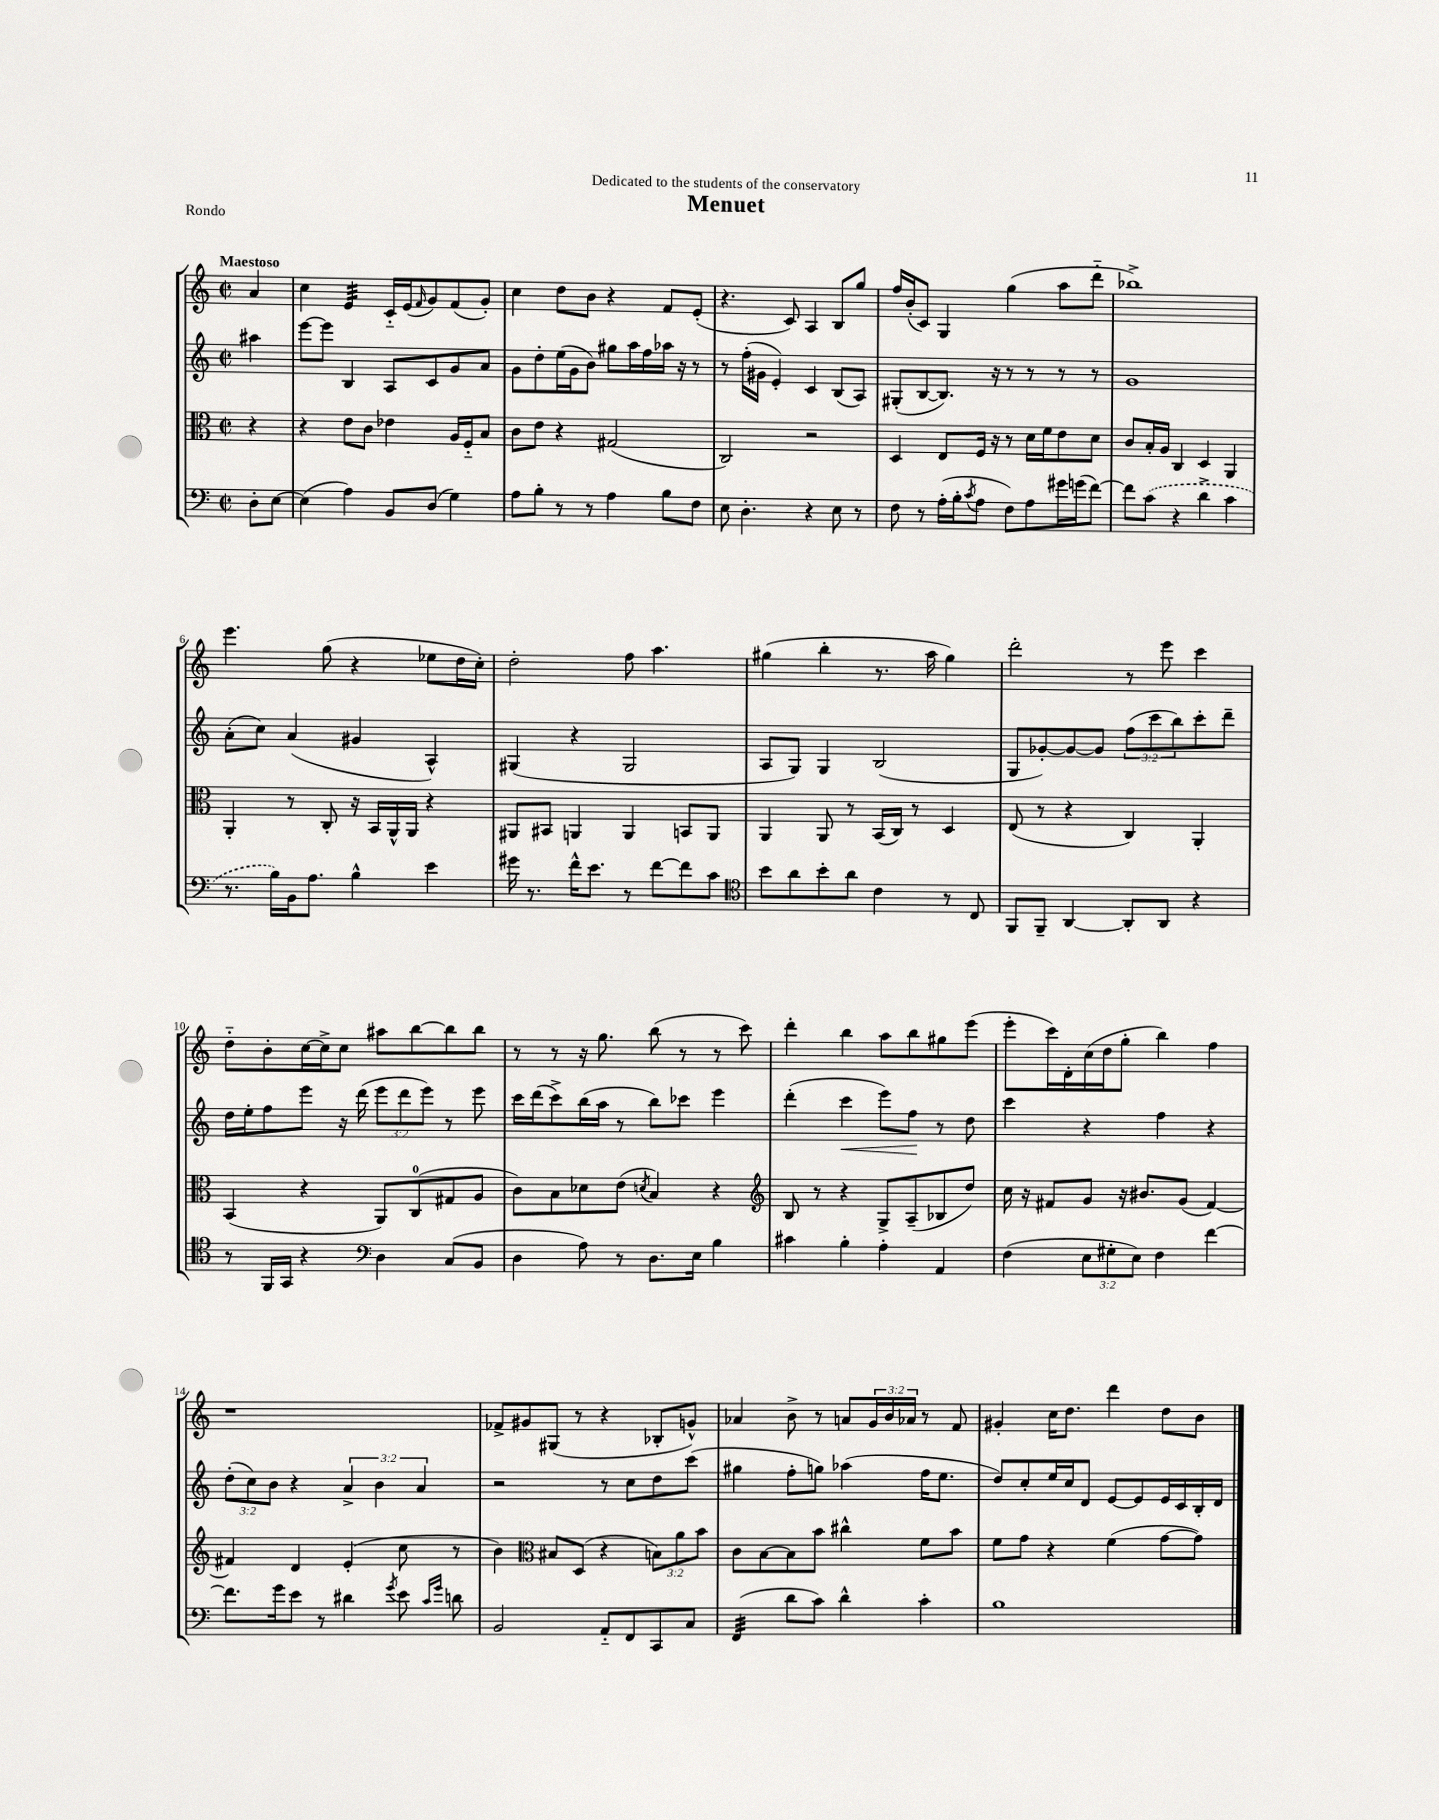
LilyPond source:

\header { title = "Menuet" dedication = "Dedicated to the students of the conservatory" piece = "Rondo" }
<<
\new StaffGroup <<
\new Staff = "s0" {
    \clef treble \key c \major \defaultTimeSignature \time 2/2 \override Staff.TupletNumber.text = #tuplet-number::calc-fraction-text \partial 4 \tempo "Maestoso"
    a'4 |
    c''4 e'4:32 c'16-_ e'16( \grace { f'16 } g'8) f'8( g'8-.) |
    c''4 d''8 b'8 r4 f'8 e'8-.( |
    r4. c'8) a4 b8 g''8 |
    f''16 b'16-.( c'8) g4 g''4( a''8 d'''8-_ |
    bes''1->) |
    e'''4. g''8( r4 ees''8 d''16 c''16-.) |
    d''2-. f''8 a''4. |
    gis''4( b''4-. r8. a''16 gis''4) |
    d'''2-. r8 e'''8 c'''4 |
    d''8-_ b'8-. c''16~ c''16-> c''8 ais''8 b''8~ b''8 b''8 |
    r8 r8 r16 g''8. b''8( r8 r8 c'''8) |
    d'''4-. b''4 a''8 b''8 gis''8 e'''8( |
    e'''8-. c'''16) d'16-. c''16( d''16 g''8-. b''4) f''4 |
    r1 |
    fes'8-> gis'8 gis8( r8 r4 bes8-. g'8-^) |
    aes'4 b'8-> r8 a'8 \tuplet 3/2 { g'16 b'16 aes'16 } r8 f'8 |
    gis'4-. c''16 d''8. d'''4 d''8 b'8 \bar "|." |
}
\new Staff = "s1" {
    \clef treble \key c \major \defaultTimeSignature \time 2/2 \override Staff.TupletNumber.text = #tuplet-number::calc-fraction-text \partial 4
    ais''4 |
    e'''8~ e'''8 b4 a8 c'8 g'8 a'8 |
    g'8 d''8-. e''16( g'16 b'8) gis''8 a''16 f''16 aes''16 r16 r8 |
    r8 f''16-.( gis'16 e'4-.) c'4 b8( a8) |
    gis8-.( b8~ b8.) r16 r8 r8 r8 r8 |
    g'1 |
    a'8-.( c''8) a'4( gis'4 a4-^) |
    gis4( r4 gis2 |
    a8 g8) g4 b2( |
    g8 ges'8~-.) ges'8~ ges'8 \tuplet 3/2 { f''8( c'''8 b''8) } c'''8-. d'''8-- |
    d''16 e''16-. f''8 e'''8 r16 d'''16( \tuplet 3/2 { e'''8 d'''8 e'''8) } r8 e'''8 |
    c'''16 d'''16( c'''8->) b''16( a''16 r8 b''8) ces'''8 e'''4 |
    d'''4-.( c'''4\< e'''8) f''8\! r8 d''8 |
    c'''4 r4 f''4 r4 |
    \tuplet 3/2 { d''8-.( c''8) b'8 } r4 \tuplet 3/2 { a'4-> b'4 a'4 } |
    r2 r8 c''8 d''8 c'''8( |
    gis''4 f''8-. g''8) aes''4( f''16 e''8. |
    d''8) c''8-. e''16 c''16 d'8 e'8~ e'8 e'16 c'16 b16-. d'16 \bar "|." |
}
\new Staff = "s2" {
    \clef alto \key c \major \defaultTimeSignature \time 2/2 \override Staff.TupletNumber.text = #tuplet-number::calc-fraction-text \partial 4
    r4 |
    r4 e'8 c'8 ees'4 a16 f16-_ b8 |
    c'8 e'8 r4 gis2( |
    c2) r2 |
    d4 e8 f16 r16 r8 d'16 f'16 e'8 d'8 |
    c'8 b16-. a16 c4 d4 a,4 |
    a,4-. r8 c8-. r16 b,16 a,16-^ a,16 r4 |
    ais,8 bis,8 a,4 a,4 b,8 a,8 |
    a,4 a,8 r8 b,16( c16) r8 d4 |
    e8( r8 r4 c4) a,4-. |
    b,4( r4 a,8) c8-0( gis8 a8 |
    c'8) b8 des'8 e'8( \acciaccatura { d'8 } b4) r4 |
    \clef treble b8 r8 r4 g8-> a8--( bes8 d''8) |
    c''16 r16 fis'8 g'8 r16 bis'8. g'8( fis'4~) |
    fis'4 d'4 e'4-.( c''8 r8 |
    b'4) \clef alto bis8 d8( r4 \tuplet 3/2 { b8) a'8 b'8 } |
    c'8 b8~ b8 b'8 cis''4-^ f'8 b'8 |
    f'8 g'8 r4 f'4( g'8~ g'8) \bar "|." |
}
\new Staff = "s3" {
    \clef bass \key c \major \defaultTimeSignature \time 2/2 \override Staff.TupletNumber.text = #tuplet-number::calc-fraction-text \partial 4
    d8-. e8~ |
    e4( a4) b,8 d8( g4) |
    a8 b8-. r8 r8 a4 b8 f8 |
    e8 d4.-. r4 e8 r8 |
    f8 r8 a16-.( b16-. \acciaccatura { c'8 } a8 f8) a8 gis'16 g'16( f'8~) |
    f'8 \once \slurDashed c'8( r4 d'4-> c'4 |
    r8. b16) b,16 a8. b4-^ e'4 |
    gis'16 r8. f'16-^ e'8. r8 f'8~ f'8 c'8 |
    \clef tenor b'8 a'8 b'8-. a'8 c'4 r8 c8 |
    f,8 f,8-- a,4~ a,8-. a,8 r4 |
    r8 f,16 g,16 r4 \clef bass d4 c8( b,8 |
    d4 a8) r8 d8. e16 b4 |
    cis'4 b4-. a4-. a,4 |
    f4( \tuplet 3/2 { e8 gis8-. e8) } f4 f'4~ |
    f'8. g'16 e'8 r8 dis'4 \acciaccatura { g'8 } e'8 \grace { c'16 g'16 } d'8 |
    b,2 a,8-_ f,8 c,8 c8 |
    f,4:32( d'8 c'8) d'4-^ c'4-. |
    b1 \bar "|." |
}
>>
>>
